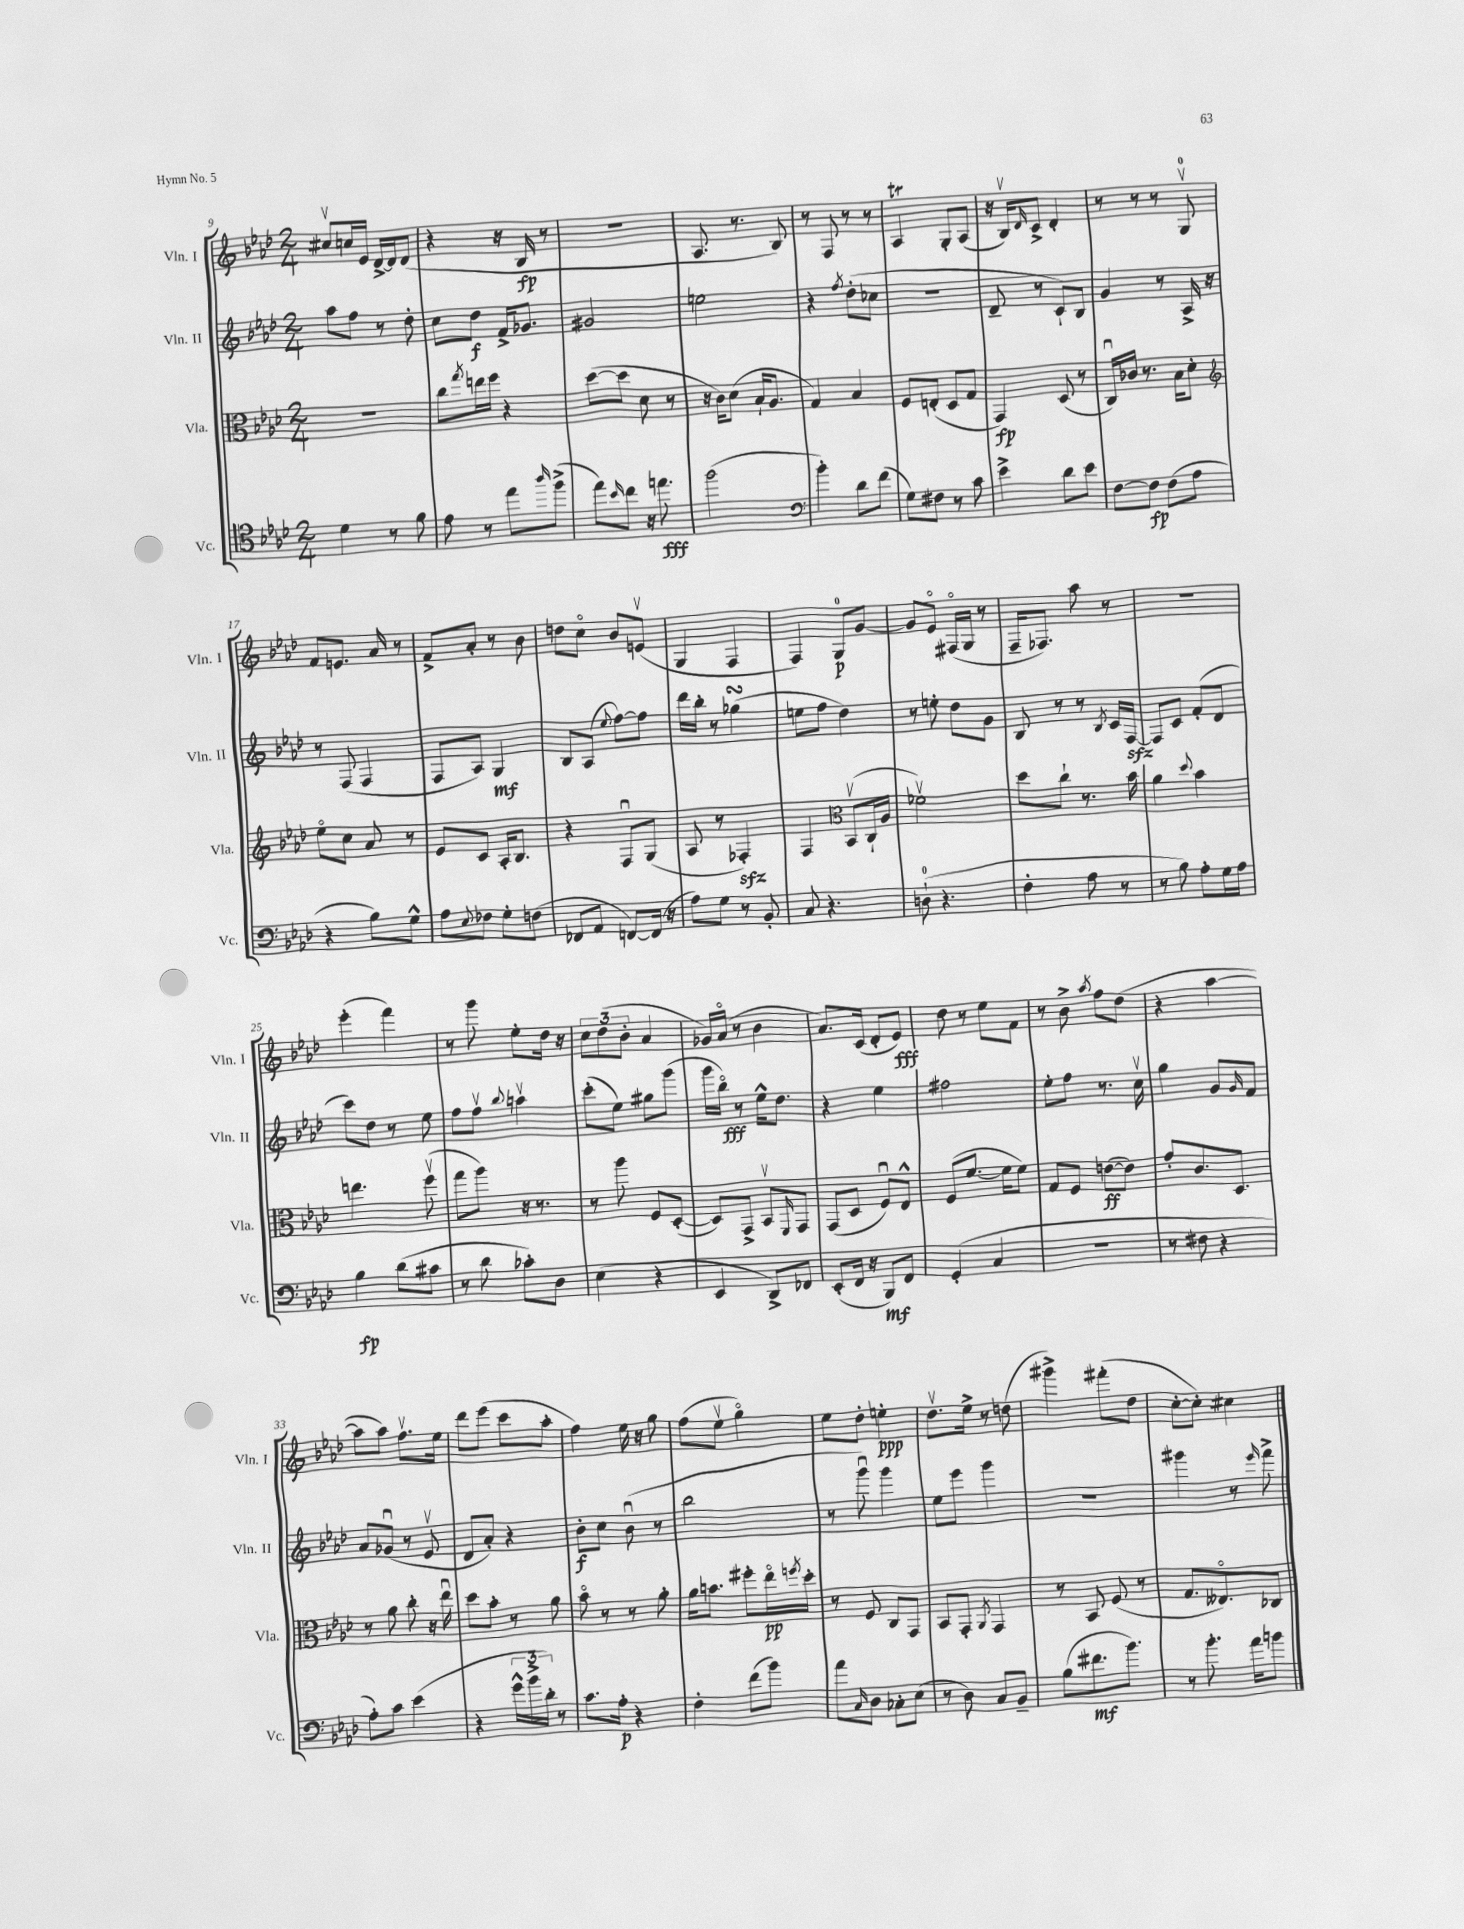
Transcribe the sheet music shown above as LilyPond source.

<<
\new StaffGroup <<
\new Staff = "s0" \with { instrumentName = "Vln. I" shortInstrumentName = "Vln. I" } {
    \clef treble \key aes \major \numericTimeSignature \time 2/4
    cis''8\upbow c''16 ees'16 des'16~-> des'16 des'8( |
    r4 r16 bes16\fp r8 |
    R2 |
    aes8. r8. bes8) |
    r8 f8 r8 r8 |
    aes4\trill g8-. aes8( |
    r16 bes16\upbow) \grace { des'16 } c'8-> des'4-. |
    r8 r8 r8 g8-0\upbow |
    f'8 e'8. aes'16 r8 |
    f'8-> aes'8-. r8 bes'8 |
    d''8 c''8\flageolet bes'8 e'8\upbow( |
    g4 f4 |
    f4) g8-0\p g'8~ |
    g'8 ees'8\flageolet fis16\flageolet( g16 r8 |
    f16-- fes8.) aes''8 r8 |
    R2 |
    ees'''4-.( f'''4) |
    r8 g'''8 ees''8-. des''16 r16 |
    \tuplet 3/2 { c''8 des''8( bes'8-. } aes'4 |
    ges'16) aes'16\flageolet( r8 bes'4 |
    aes'8.) c'16( des'8-. ees'8\fff) |
    des''8 r8 ees''8 f'8 |
    r8 bes'8-> \acciaccatura { aes''8 } f''8 des''8( |
    r4 aes''4~ |
    aes''8 aes''8) f''8.\upbow ees''16 |
    des'''8 ees'''8( c'''8 aes''8-. |
    f''4) ees''16 r16 g''8 |
    f''8( ees''8\upbow g''4\flageolet) |
    ees''8 des''8-. e''4-.\ppp |
    des''8.\upbow ees''16-> r8 d''8( |
    gis'''4->) fis'''8-.( des''8 |
    c''8~-. c''8-.) cis''4 \bar "|." |
}
\new Staff = "s1" \with { instrumentName = "Vln. II" shortInstrumentName = "Vln. II" } {
    \clef treble \key aes \major \numericTimeSignature \time 2/4
    aes''8 f''8 r8 des''8-. |
    c''8 des''8\f f'16-> ges'8. |
    gis'2 |
    e''2 |
    r4 \acciaccatura { f''8 } des''8-.( ces''8 |
    R2 |
    des'8-- r8 c'8-!) bes8 |
    g'4 r8 aes16-> r16 |
    r8 f8( f4 |
    f8 aes8) g4\mf |
    bes8 aes8( \appoggiatura { ees''8 } f''8~) f''8 |
    des'''16 bes''16-. r8 ges''4\turn( |
    e''8 f''8 des''4) |
    r8 e''8-. des''8 g'8 |
    bes8 r8 r8 \acciaccatura { bes8 } c'16 f16~\sfz |
    f8 c'8 f'8-.( des'8 |
    c'''8) des''8 r8 ees''8 |
    f''8 f''8\upbow \appoggiatura { bes''8 } a''4\upbow |
    c'''8-.( ees''8) gis''8 g'''8( |
    g'''16 bes''16\flageolet\fff) r8 ees''16-^ des''8. |
    r4 ees''4 |
    fis''2 |
    ees''8-. f''8 r8. c''16\upbow |
    g''4 g'8 \grace { g'16 } f'8 |
    aes'8 ges'8\downbow( r8 ees'8\upbow |
    des'8 aes'8-.) r4 |
    bes'8-.\f c''8 bes'8\downbow( r8 |
    bes''2 |
    r8 g'''8\downbow) g'''4 |
    ees''8 ees'''8 g'''4 |
    r2 |
    gis'''4 r8 \grace { ees'''16 } f'''8-> \bar "|." |
}
\new Staff = "s2" \with { instrumentName = "Vla." shortInstrumentName = "Vla." } {
    \clef alto \key aes \major \numericTimeSignature \time 2/4
    r2 |
    c''8 \acciaccatura { g''8 } e''16 f''16 r4 |
    des''8~( des''8 des'8 r8 |
    r16 c'16) des'8( bes16-! aes8. |
    g4) bes4 |
    f8 e8-.( des8 g8 |
    g,4\fp) des8( r8 |
    c16\downbow) ces'16 r8. bes16 des'8-. |
    \clef treble ees''8\flageolet c''8 aes'8 r8 |
    ees'8 c'8 aes16-. bes8. |
    r4 f8\downbow g8( |
    aes8 r8 fes4-.\sfz) |
    f4 \clef alto bes,8\upbow( c16-! aes16 |
    fes'2\upbow) |
    des''8 c''8-! r8. bes'16 |
    aes'4 \appoggiatura { des''8 } bes'4 |
    e''4. f''8\upbow( |
    g''8 aes''8) r16 r8. |
    r8 aes''8 f8 des8~-.( |
    des8) g,8-> bes,8\upbow \grace { f,16 } g,8 |
    g,8( des8 f8\downbow) ees8-^ |
    f8( f'8.~ f'16 f'8) |
    g8 f8 e'8~\ff( e'8) |
    g'8-. c'8. des8. |
    r8 aes'8 c''8-. r16 ees''16\downbow |
    des''8 bes'8-. r8 aes'8 |
    bes'8\flageolet r8 r8 aes'8-. |
    aes'16 b'8. fis''8-. ees''16\flageolet\pp \acciaccatura { f''8 } des''16-. |
    r8 f8 c8 g,8 |
    bes,8 g,8-. \acciaccatura { aes,8 } g,4 |
    r8 bes,8 f8( r8 |
    g8. eeses8.\flageolet) ces8 \bar "|." |
}
\new Staff = "s3" \with { instrumentName = "Vc." shortInstrumentName = "Vc." } {
    \clef tenor \key aes \major \numericTimeSignature \time 2/4
    des'4 r8 f'8 |
    ees'8 r8 ees''8 \grace { aes''16 } f''8->( |
    ees''8) \grace { bes'16 } c''8 r16 e''8.\fff |
    f''2( |
    \clef bass bes'4-.) des'8 f'8( |
    g8) fis8 r8 c'8 |
    ees'4-> des'8 ees'8 |
    f8~ f8\fp f8( aes8 |
    r4 bes8) g8-^ |
    aes8 \appoggiatura { ees8 } fes8 g8-. f8( |
    fes,8 aes,8 f,8~) f,16( r16 |
    aes8) g8 r8 bes,8-. |
    c8 r4. |
    d8-0-!( r4. |
    f4-. aes8 r8 |
    r8 bes8) aes8-. g16 aes16 |
    bes4\fp des'8( cis'8 |
    r8 des'8 ces'8-.) des8 |
    ees4( r4 |
    ees,4 des,8->) fes,8 |
    ees,8-.( f,16 r16 bes,,8\mf) f,8 |
    g,4-.( c4 |
    r2 |
    r8 fis8 r4 |
    aes8-.) c'8 ees'4( |
    r4 \tuplet 3/2 { g'16-^ bes'16-> des'16-.) } r8 |
    c'8. aes16-.\p r4 |
    f4-. f'8( bes'8) |
    aes'8 \grace { c16 } des8 ces8-. ees8( |
    r8 des8) c8 bes,8-- |
    bes8( fis'8.\mf bes'8.) |
    r8 bes'8.-. aes'16 b'8 \bar "|." |
}
>>
>>
\layout { \context { \Score currentBarNumber = #9 } }
